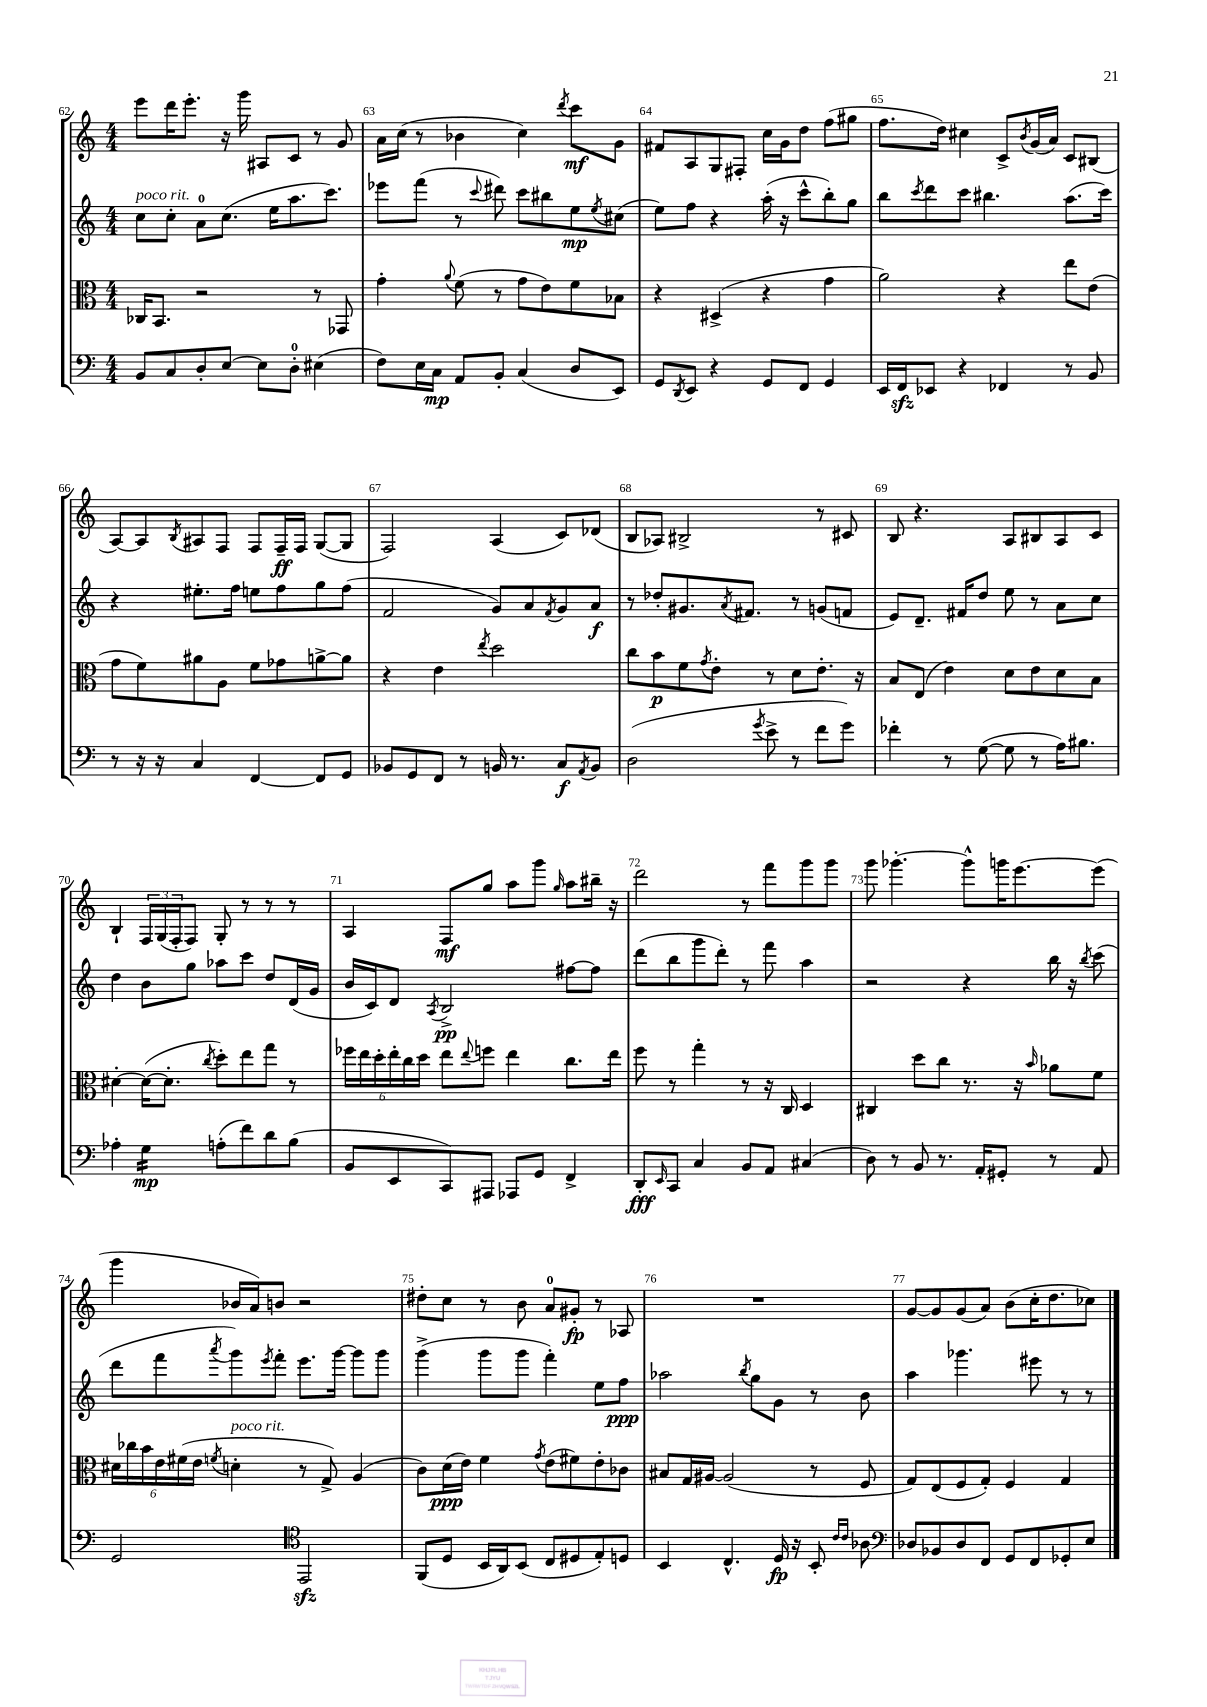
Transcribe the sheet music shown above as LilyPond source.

<<
\new StaffGroup <<
\new Staff = "s0" {
    \clef treble \key c \major \numericTimeSignature \time 4/4
    e'''8 d'''16 e'''8.-. r16 g'''16 ais8 c'8 r8 g'8 |
    a'16 c''16( r8 bes'4 c''4) \acciaccatura { d'''8 } c'''8\mf g'8 |
    fis'8 a8 g8 fis8-. c''16 g'16 d''8 f''8( gis''8 |
    f''8. d''16) cis''4 c'8-> \acciaccatura { b'8 } g'16( a'16) c'8 bis8( |
    a8~) a8 \acciaccatura { b8 } ais8 f8 f8 f16--\ff f16 g8~( g8 |
    f2) a4( c'8) des'8( |
    b8 aes8) bis2-> r8 cis'8 |
    b8 r4. a8 bis8 a8 c'8 |
    b4-! \tuplet 3/2 { f16 g16( f16-. } f8) g8-. r8 r8 r8 |
    a4 f8\mf g''8 a''8 g'''8 \grace { g''16 } a''8 bis''16-- r16 |
    d'''2 r8 f'''8 g'''8 g'''8 |
    g'''8 ges'''4.~-. ges'''8-^ g'''16 e'''8.~ e'''8( |
    g'''4 bes'16 a'16) b'8 r2 |
    dis''8-. c''8 r8 b'8 a'8-0 gis'8-.\fp r8 aes8 |
    R1 |
    g'8~ g'8 g'8( a'8) b'8( c''16-. d''8. ces''8) \bar "|." |
}
\new Staff = "s1" {
    \clef treble \key c \major \numericTimeSignature \time 4/4
    c''8^\markup { \italic "poco rit." } c''8-. a'8-0 c''8.( e''16 a''8. c'''8.) |
    ees'''8 f'''8( r8 \appoggiatura { c'''8 } dis'''8) c'''8 bis''8 e''8\mp \acciaccatura { e''8 } cis''8( |
    e''8) f''8 r4 a''16-.( r16 c'''8-^ b''8-.) g''8 |
    b''8 \acciaccatura { c'''8 } d'''8 c'''8 bis''4. a''8.( c'''16) |
    r4 eis''8.-. f''16 e''8 f''8 g''8 f''8( |
    f'2 g'8) a'8 \acciaccatura { f'8 } g'8 a'8\f |
    r8 des''8-. gis'8. \acciaccatura { a'8 } fis'8. r8 g'8( f'8 |
    e'8) d'8.-- fis'16 d''8 e''8 r8 a'8 c''8 |
    d''4 b'8 g''8 aes''8 c'''8 d''8 d'16( g'16 |
    b'16 c'16) d'8 \acciaccatura { a8 } b2->\pp fis''8~ fis''8 |
    d'''8( b''8 g'''8 d'''8-.) r8 f'''8 a''4 |
    r2 r4 b''16 r16 \acciaccatura { b''8 } c'''8( |
    d'''8 f'''8 \acciaccatura { a'''8 } g'''8) \acciaccatura { e'''8 } f'''8-. e'''8. g'''16~ g'''8 g'''8 |
    g'''4->( g'''8 g'''8 f'''4-.) e''8 f''8\ppp |
    aes''2 \acciaccatura { b''8 } g''8 g'8 r8 b'8 |
    a''4 ges'''4. eis'''8 r8 r8 \bar "|." |
}
\new Staff = "s2" {
    \clef alto \key c \major \numericTimeSignature \time 4/4
    ces16 b,8. r2 r8 ges,8 |
    g'4-. \appoggiatura { a'8 } f'8( r8 g'8 e'8) f'8 bes8 |
    r4 dis4->( r4 g'4 |
    a'2) r4 e''8 e'8( |
    g'8 f'8) ais'8 a8 f'8 ges'8 a'8~-> a'8 |
    r4 e'4 \acciaccatura { e''8 } d''2 |
    c''8 b'8\p f'8 \acciaccatura { g'8 } e'8-. r8 d'8 e'8.-. r16 |
    b8 e8( e'4) d'8 e'8 d'8 b8 |
    dis'4~-. dis'16~( dis'8.-. \acciaccatura { c''8 } d''8-.) e''8 g''8 r8 |
    \tuplet 6/4 { fes''16 e''16 d''16-. e''16-. c''16 d''16 } e''8 \appoggiatura { e''8 } f''8 e''4 c''8. e''16 |
    f''8 r8 g''4-. r8 r16 c16 d4 |
    cis4 d''8 c''8 r8. r16 \grace { b'16 } aes'8 f'8 |
    \tuplet 6/4 { dis'16 ces''16 b'16 e'16 fis'16( e'16 } \acciaccatura { f'8 } d'4-.^\markup { \italic "poco rit." } r8 g8->) a4( |
    c'8) d'16\ppp( e'16) f'4 \acciaccatura { g'8 } e'8( fis'8) e'8-. ces'8 |
    bis8 g16 ais16~ ais2( r8 f8 |
    g8) e8( f8 g8-.) f4 g4 \bar "|." |
}
\new Staff = "s3" {
    \clef bass \key c \major \numericTimeSignature \time 4/4
    b,8 c8 d8-. e8~ e8 d8-0-. eis4( |
    f8) e16 c16\mp a,8 b,8-. c4( d8 e,8) |
    g,8 \acciaccatura { d,8 } e,8 r4 g,8 f,8 g,4 |
    e,16 f,16\sfz ees,8 r4 fes,4 r8 b,8 |
    r8 r16 r16 c4 f,4~ f,8 g,8 |
    bes,8 g,8 f,8 r8 b,16 r8. c8\f \acciaccatura { a,8 } b,8 |
    d2( \acciaccatura { g'8 } e'8-> r8 f'8 g'8) |
    fes'4-. r8 g8~( g8 r8 a16) bis8. |
    aes4-. g4:16\mp a8-.( f'8) d'8 b8( |
    b,8 e,8 c,8) ais,,8 aes,,8 g,8 f,4-> |
    d,8-.\fff \grace { e,16 } c,8 c4 b,8 a,8 cis4( |
    d8) r8 b,8 r8. a,16-. gis,8-. r8 a,8 |
    g,2 \clef tenor e,2\sfz |
    f,8( d8 b,16 a,16) b,8( c8 dis8 e8-.) d8 |
    b,4 c4.-^ d16\fp r16 b,8-. \grace { c'16 c'16 } aes8 |
    \clef bass des8 bes,8 des8 f,8 g,8 f,8 ges,8-. e8 \bar "|." |
}
>>
>>
\layout { \context { \Score currentBarNumber = #62 \override BarNumber.break-visibility = ##(#f #t #t) barNumberVisibility = #all-bar-numbers-visible } }
